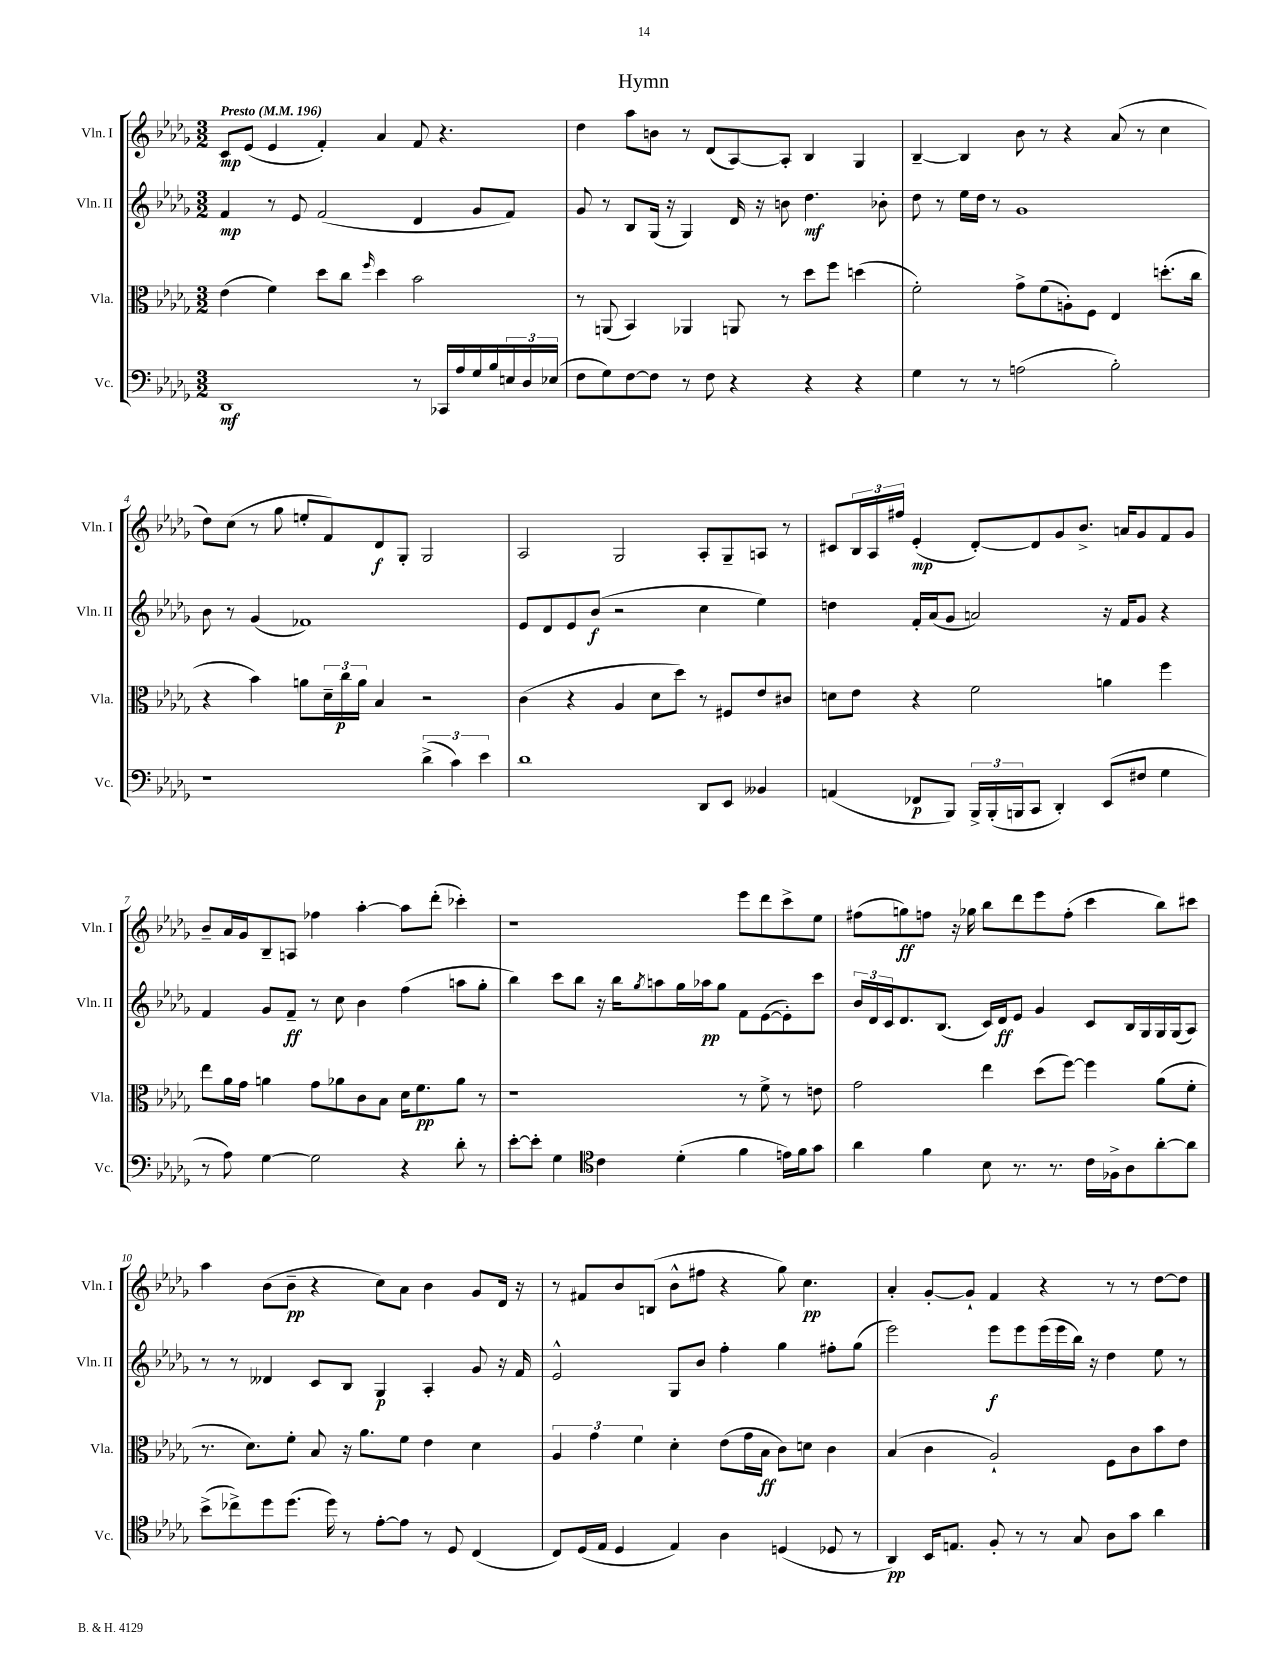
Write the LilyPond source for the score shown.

\header { title = "Hymn" }
<<
\new StaffGroup <<
\new Staff = "s0" \with { instrumentName = "Vln. I" shortInstrumentName = "Vln. I" } {
    \clef treble \key des \major \numericTimeSignature \time 3/2 \tempo "Presto" 4 = 196
    c'8\mp ees'8( ees'4 f'4-.) aes'4 f'8 r4. |
    des''4 aes''8 b'8 r8 des'8( aes8~) aes8-. bes4 ges4 |
    bes4~-- bes4 bes'8 r8 r4 aes'8( r8 c''4 |
    des''8) c''8( r8 ges''8 e''8-. f'8) des'8\f ges8-. ges2 |
    aes2 ges2 aes8-. ges8-- a8 r8 |
    cis'8 \tuplet 3/2 { bes16 aes16 fis''16 } ees'4-.\mp( des'8~-.) des'8 ges'8 bes'8.-> a'16 ges'8 f'8 ges'8 |
    bes'8-- aes'16 ges'16 bes8-- a8 fes''4 aes''4~-. aes''8 des'''8-.( ces'''4-.) |
    r1 ees'''8 des'''8 c'''8-> ees''8 |
    fis''8( g''8\ff) f''8 r16 ges''16 bes''8 des'''8 ees'''8 f''8-.( c'''4 bes''8) cis'''8 |
    aes''4 bes'8( bes'8--\pp r4 c''8) aes'8 bes'4 ges'8 des'16 r16 |
    r8 fis'8 bes'8 b8( bes'8-^ fis''8 r4 ges''8) c''4.\pp |
    aes'4-. ges'8~-. ges'8-! f'4 r4 r8 r8 des''8~ des''8 \bar "|." |
}
\new Staff = "s1" \with { instrumentName = "Vln. II" shortInstrumentName = "Vln. II" } {
    \clef treble \key des \major \numericTimeSignature \time 3/2
    f'4\mp r8 ees'8 f'2( des'4 ges'8 f'8) |
    ges'8 r8 bes8 ges16( r16 ges4) des'16 r16 b'8 des''4.\mf bes'8-. |
    des''8 r8 ees''16 des''16 r8 ges'1 |
    bes'8 r8 ges'4( fes'1) |
    ees'8 des'8 ees'8 bes'8\f( r2 c''4 ees''4) |
    d''4 f'16-. aes'16( ges'8 a'2) r16 f'16 ges'8 r4 |
    f'4 ges'8 f'8--\ff r8 c''8 bes'4 f''4( a''8 ges''8-. |
    bes''4) c'''8 bes''8 r16 bes''16 \acciaccatura { ges''8 } a''8 ges''16 aes''16\pp ges''8 f'8 ees'8~( ees'8-.) c'''8 |
    \tuplet 3/2 { bes'16 des'16 c'16 } des'8. bes8.( c'16) des'16\ff ees'8 ges'4 c'8 bes16 ges16 ges16 ges16( aes8) |
    r8 r8 deses'4 c'8 bes8 ges4\p aes4-. ges'8 r16 f'16 |
    ees'2-^ ges8 bes'8 f''4-. ges''4 fis''8-. ges''8( |
    ees'''2) ees'''8\f ees'''8 ees'''16( ees'''16 bes''16) r16 des''4 ees''8 r8 \bar "|." |
}
\new Staff = "s2" \with { instrumentName = "Vla." shortInstrumentName = "Vla." } {
    \clef alto \key des \major \numericTimeSignature \time 3/2
    ees'4( f'4) des''8 c''8 \grace { f''16 } des''4 bes'2 |
    r8 a,8( bes,4) aes,4 a,8 r8 des''8 f''8 d''4( |
    f'2-.) ges'8-> f'8( a8-.) f8 ees4 d''8.-.( c''16 |
    r4 bes'4) a'8 \tuplet 3/2 { des'16-- c''16\p a'16 } bes4 r2 |
    c'4( r4 aes4 des'8 des''8) r8 fis8 ees'8 cis'8 |
    d'8 ees'8 r4 f'2 a'4 f''4 |
    ees''8 aes'16 ges'16 a'4 ges'8 aes'8 c'8 bes8 des'16 f'8.\pp aes'8 r8 |
    r1 r8 f'8-> r8 e'8 |
    ges'2 ees''4 des''8( f''8~) f''4 aes'8( f'8-. |
    r8. des'8.) f'8-. bes8 r16 aes'8. f'8 ees'4 des'4 |
    \tuplet 3/2 { aes4 ges'4 f'4 } des'4-. ees'8( ges'16 bes16\ff c'8) d'8 c'4 |
    bes4( c'4 aes2-!) f8 c'8 bes'8 ees'8 \bar "|." |
}
\new Staff = "s3" \with { instrumentName = "Vc." shortInstrumentName = "Vc." } {
    \clef bass \key des \major \numericTimeSignature \time 3/2
    des,1\mf r8 ces,16 aes16 ges16 bes16 \tuplet 3/2 { e16 des16 ees16( } |
    f8 ges8) f8~ f8 r8 f8 r4 r4 r4 |
    ges4 r8 r8 a2( bes2-.) |
    r1 \tuplet 3/2 { des'4->( c'4) ees'4 } |
    des'1 des,8 ees,8 beses,4 |
    a,4( fes,8\p bes,,8) \tuplet 3/2 { bes,,16-> bes,,16-.( b,,16 } c,8 des,4-.) ees,8( fis8 ges4 |
    r8 aes8) ges4~ ges2 r4 des'8-. r8 |
    ees'8~-. ees'8-. ges4 \clef tenor c'4 des'4-.( f'4 e'16) f'16 ges'8 |
    aes'4 f'4 bes8 r8. r8. c'16 fes16-> aes8 aes'8~-. aes'8 |
    bes'8->( ces''8->) des''8 des''8.( des''16) r8 ees'8~-. ees'8 r8 des8 c4( |
    c8) des16( ees16 des4 ees4) aes4 d4( des8 r8 |
    aes,4\pp) bes,16 e8. f8-. r8 r8 ges8 aes8 ges'8 aes'4 \bar "|." |
}
>>
>>
